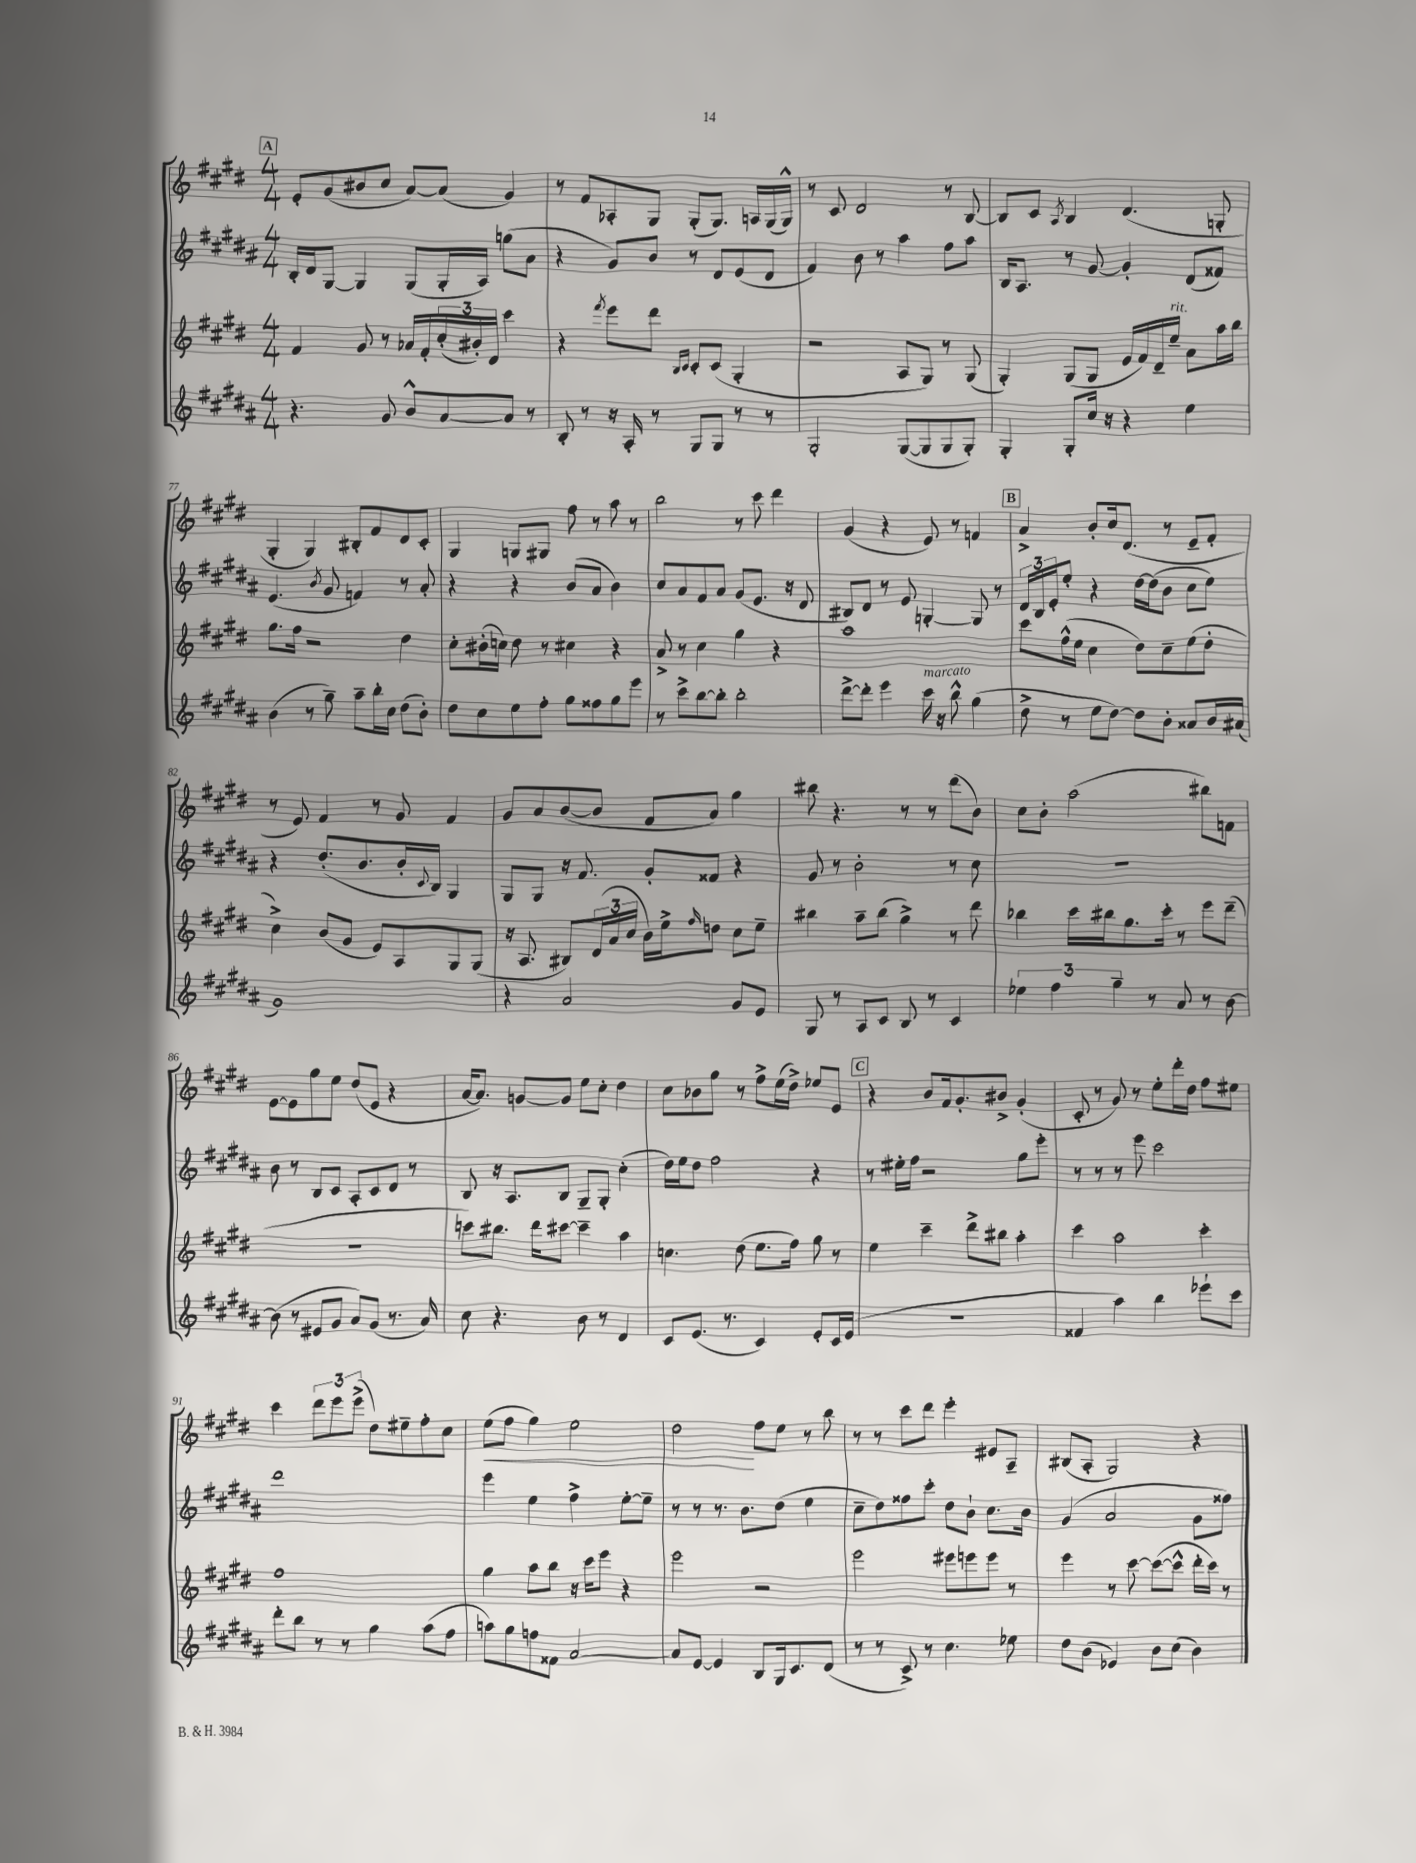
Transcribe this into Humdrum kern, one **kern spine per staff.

**kern	**kern	**kern	**kern
*staff4	*staff3	*staff2	*staff1
*clefG2	*clefG2	*clefG2	*clefG2
*k[f#c#g#d#a#]	*k[f#c#g#d#]	*k[f#c#g#d#a#]	*k[f#c#g#d#]
*M4/4	*M4/4	*M4/4	*M4/4
4.r	4f#/	16B'/LL	8e'/L
.	.	16d#/J	.
.	.	[8G#/J	(8g#/
.	8g#/	4G#/]	8b#/
8g#/	8r	.	8cc#/J
8b^^/L	16a-/LL	(8G#/L	[8a/L)
.	16f#'/	.	.
[8a#/	(24cc#'/	16G#'/L	(8a/]J
.	24b#'/)	.	.
.	.	16A#/JJ)	.
.	24d#/JJ	.	.
8a#/]J	4ccc#\	(8gg\L	4g#/)
8r	.	8a#\J	.
=	=	=	=
8B'/	4r	4r	8r
8r	.	.	8f#/L
.	8qfff#/	.	.
16r	8eee\L	8g#/L)	8A-'/
16A#'/	.	.	.
8r	8ddd#\J	8b/J	8G#/J
.	16qqB/LL	.	.
.	16qqc#/JJ	.	.
8G#/L	8c#'/L	8r	(8G#'/L
8G#/J	(8c#/J	8d#/L	8.G#/J)
8r	4G#'/	(8e/	.
.	.	.	16A/LL
8r	.	8d#/J	(16G#/
.	.	.	16G#^^/JJ)
=	=	=	=
2G#'/	2r	4f#/)	8r
.	.	.	8c#/
.	.	8b\	2d#/
.	.	8r	.
([8G#/L	8A/L	4aa#\	.
8G#/]	8G#/J)	.	.
8G#/	8r	8ff#\L	8r
8G#'/J)	(8G#/	8aa#\J	[8B/
=	=	=	=
4G#'/	4G#'/)	16B/LK	8B/]L
.	.	8.A#/J	.
.	.	.	8c#/J
.	.	.	8qA/
8G#'/L	(8G#/L	8r	4B/
16cc#/Jk	8G#/J	[8g#/	.
16r	.	.	.
4r	16e/LL	4g#'/]	(4.d#/
.	16f#/)	.	.
.	16d#~/	.	.
.	16ee~/JJ	.	.
4ee\	8a\L	(8d#/L	.
.	16aa\L	8f##/J)	8G'/
.	16bb\JJ	.	.
=	=	=	=
(4b\	8.gg#\L	(4.e/	4G#'/
.	16ff#\Jk	.	.
8r	2r	.	4G#/)
.	.	8qb/	.
8gg#~\)	.	8g#/	.
8aa#~\L	.	4f/)	8B#'/L
16bb'\L	.	.	8f#/
16cc#\JJ	.	.	.
(8dd#\L	4dd#\	8r	8d#/
8b'\J)	.	8a#'/	8c#'/J
=	=	=	=
8dd#\L	8cc#'\L	4r	4G#/
8cc#\	(16b#'\L	.	.
.	16cc\JJ)	.	.
8ee\	8dd#\	4r	8G/L
8ff#'\J	8r	.	8G#/J
8gg#\L	4cc#\	(8b/L	8ff#\
8ff##\	.	8a#/J	8r
8gg#\	4r	4b\)	8aa\
8eee\J	.	.	8r
=	=	=	=
8r	8a^/	8cc#/L	2bb\
8ccc#^\L	8r	8a#/	.
[8bb\	4cc#\	8f#/	.
8bb'\]J	.	8a#/J	.
2bb'\	4gg#\	(8g#/L	8r
.	.	8.e/J	8ccc#\
.	4r	.	4ddd#\
.	.	16r	.
.	.	8d#/	.
=	=	=	=
[8ddd#^\L	1aa	8B#/L)	(4g#/
8ddd#'\]J	.	8d#/J	.
4eee\	.	8r	4r
.	.	8e/	.
16ccc#\	.	[4G'/	8e/)
16r	.	.	.
8bb^^\	.	.	8r
(4gg#\	.	8G/]	4f/
.	.	8r	.
=	=	=	=
8dd#^\	8ccc#\L	24d#/LL	4a^/
.	.	24B/	.
.	.	24e'/J	.
8r	(16ff#^^\L	8ee'/J	.
.	16ee\JJ	.	.
8ee\L	4cc#\	4r	8b'/L
[8dd#\J)	.	.	16cc#/k
.	.	.	(8.d#/J
8dd#\]L	8dd#\L)	[16dd#\LL	.
.	.	(16dd#\]J	.
8b'\J	8cc#~\	8b\J	8r
8a##/L	(8ee\	8cc#\L	8e~/L
16b/L	8dd#'\J	8ee\J)	8f#'/J
(16a#/JJ	.	.	.
=	=	=	=
1g#)	4cc#^\)	4r	8r
.	.	.	8e/)
.	(8b/L	(8.dd#'/L	4f#/
.	8g#/J	.	.
.	.	8.b/	.
.	8e/L)	.	8r
.	8A/	16b'/L	8g#/
.	.	8qqc#/	.
.	.	16B/JJ)	.
.	8G#/	4G#/	4f#/
.	(8G#/J	.	.
=	=	=	=
4r	16r	8G#/L	8g#/L
.	8.A/	.	.
.	.	8G#/J	8a/
2a#/	8B#/L)	16r	([8b/
.	.	8.f#/	.
.	(24d#/L	.	8b/]J
.	24a/	.	.
.	24cc#/JJ	.	.
.	16b\LL)	8g#'/L	8f#/L
.	16ee^\J	.	.
.	16qqff#/	.	.
.	8dd\J	8f##/J	8a/J)
8g#/L	8cc#\L	4r	4gg#\
8e/J	8ee~\J	.	.
=	=	=	=
8G#/	4bb#\	8g#/	8bb#\
8r	.	8r	4.r
8A#/L	8aa~\L	2b'\	.
8c#/J	(8bb#\J	.	.
8B/	4gg#^\)	.	8r
8r	.	.	8r
4c#/	8r	8r	(8ddd#\L
.	8ddd#\	8cc#\	8b\J)
=	=	=	=
6ee-\	4bb-\	1r	8cc#\L
.	.	.	8b'\J
6ff#\	.	.	.
.	16ccc#\LL	.	(2aa\
.	16bb#\J	.	.
6gg#~\	.	.	.
.	8.gg#\	.	.
8r	.	.	.
.	16ccc#'\Jk	.	.
8a#/	8r	.	.
8r	8eee\L	.	8bb#\L)
[8b\	(8ddd#~\J	.	8f\J
=	=	=	=
(8b\]	1r	8b\	[8e\L
8r	.	8r	8e\]
8e#/L	.	8B/L	8gg#\
8g#/J	.	8c#/J	8ee\J
8a#/L)	.	8A#'/L	(8dd#/L
(8g#/J	.	8c#/	8e/J
8.r	.	8d#/J	4r
.	.	8r	.
16a#/)	.	.	.
=	=	=	=
8cc#\	8ccc\L)	8B/	[16a/LK
.	.	.	8.a/]J)
4.r	8.bb#\J	16r	.
.	.	8.A#/L	.
.	.	.	[8g/L
.	16ddd#\LK	.	.
.	[8ccc#\J	8B/J	8g/]J
8b\	4ccc#~\]	8G#~/L	8ee\L
8r	.	8G#'/J	8cc#'\J
4d#/	4aa\	(4cc#'\	4dd#\
=	=	=	=
8c#/L	4.cc\	16dd#\LL)	8cc#\L
.	.	16ee\J	.
(8.e/J	.	8dd#\J	8b-\
.	.	2ff#\	8gg#\J
8.r	.	.	.
.	(8dd#\	.	8r
4c#/)	8.ee\L	.	8ff#^\L
.	.	.	(16ee\L
.	16ff#\Jk)	.	16dd#^\JJ)
8e'/L	8gg#\	4r	8ee-/L
16c#/L	8r	.	8e/J
(16e/JJ	.	.	.
=	=	=	=
1r	4ee\	8r	4r
.	.	16ee#'\LL	.
.	.	16ff#\JJ	.
.	4ccc#~\	2r	8b/L
.	.	.	16f#/k
.	.	.	8.g#'/
.	8ddd#^\L	.	.
.	8bb#\J	.	8b#^/J
.	4aa'\	8gg#\L	(4g#'/
.	.	8eee'\J	.
=	=	=	=
4f##/	4ccc#\	8r	8c#'/
.	.	8r	8r
4aa#\)	2aa\	8r	8g#/)
.	.	8eee\	8r
4bb\	.	2ccc#\	8ee'\L
.	.	.	16ddd#'\L
.	.	.	16dd#\JJ
8eee-`\L	4ccc#'\	.	8ff#\L
8ccc#\J	.	.	8ee#\J
=	=	=	=
8ddd#'\L	1ff#	1ddd#	4ccc#\
8bb\J	.	.	.
8r	.	.	12ddd#\L
.	.	.	12eee\
8r	.	.	.
.	.	.	(12eee^\J
4gg#\	.	.	8dd#\L)
.	.	.	8ee#~\
(8aa#\L	.	.	8ff#'\
8ff#\J	.	.	8cc#\J
=	=	=	=
8aa\L)	4gg#\	4eee\	(8ee\L
8gg#\	.	.	8ff#\J
8ff\	8aa\L	4ee\	4gg#\)
8f##\J	8bb\J	.	.
[2a#/	16r	4ff#^\	2ee\
.	16ccc#\LK	.	.
.	8eee\J	.	.
.	4r	[8ee'\L	.
.	.	8ee~\]J	.
=	=	=	=
8a#/]L	2eee\	8r	2dd#\
[8e/J	.	8r	.
4e/]	.	8.r	.
.	.	8.b\L	.
8B/L	2r	.	8ff#\L
16G#/k	.	(8dd#\J	8ee\J
8.c#/	.	.	.
.	.	4ee\	8r
(8d#/J	.	.	8bb\
=	=	=	=
8r	2eee\	8cc#~\L	8r
8r	.	8dd#\)	8r
8c#^/)	.	8ff##\	8ccc#\L
8r	.	8ccc#'\J	8ddd#\J
4.cc#\	8eee#\L	8dd#\L	4eee'\
.	8eee\	8b`\J	.
.	8eee\J	8.cc#\L	8e#/L
8ee-\	8r	.	8A~/J
.	.	16b\Jk	.
=	=	=	=
8dd#\L	4eee\	(4g#/	(8B#/L
(8b\J	.	.	8A'/J
4e-/)	8r	2a#/	2G#/)
.	[8ccc#\	.	.
8b\L	(8ccc#\_L	.	.
(8cc#\J	8ccc#^^\]J	.	.
4b\)	16ddd#'\LL	8g#\L	4r
.	16ccc#\JJ)	.	.
.	8r	8ff##\J)	.
==	==	==	==
*-	*-	*-	*-
